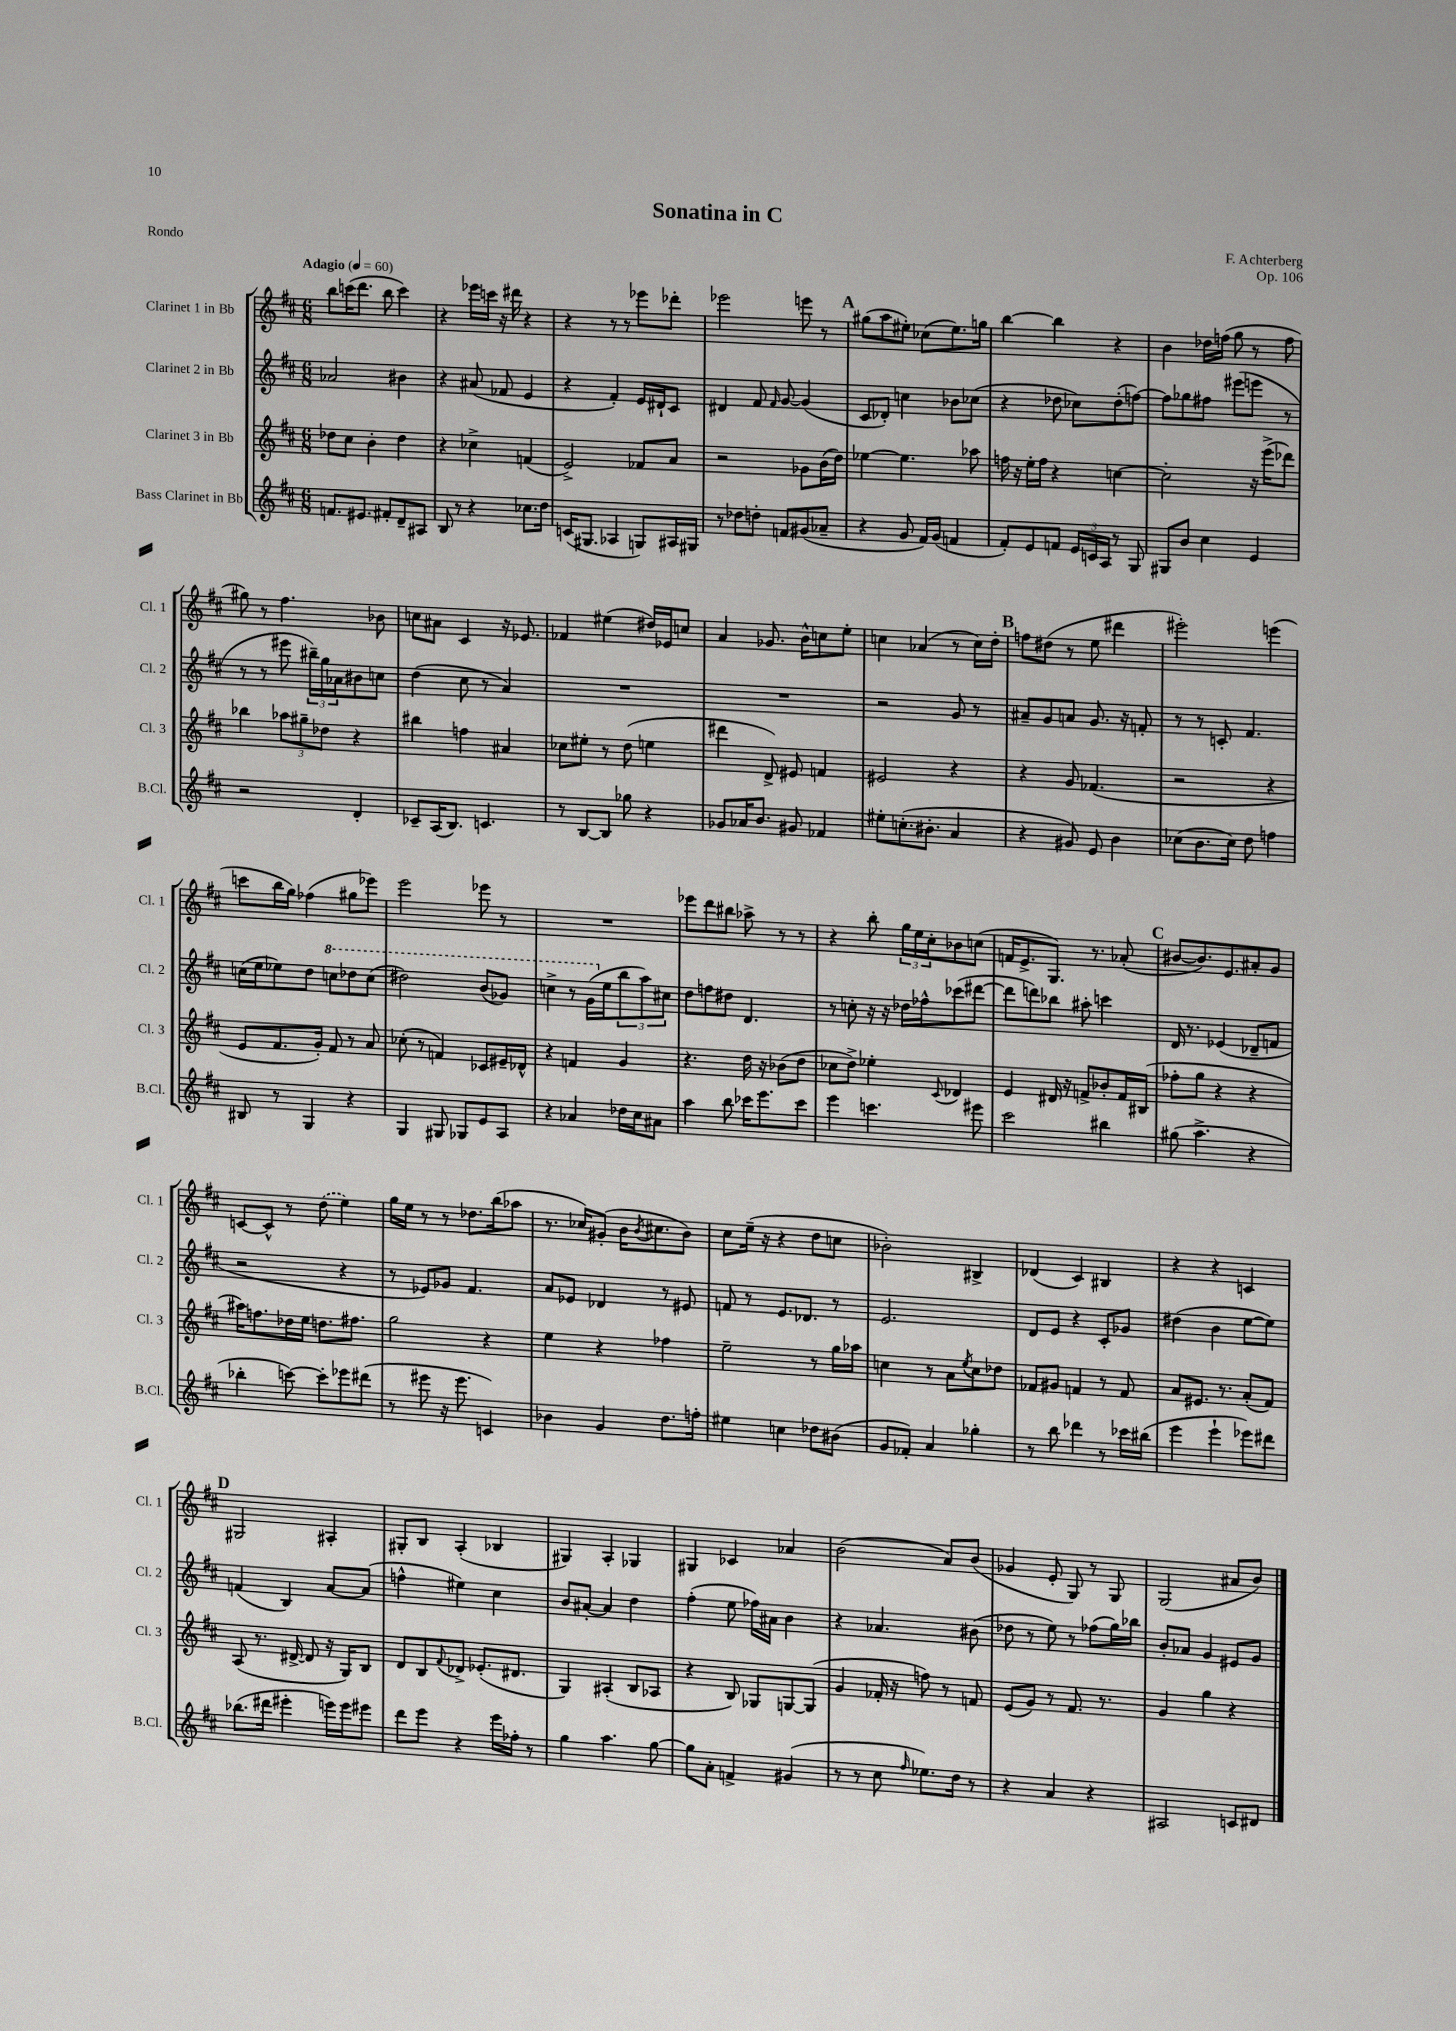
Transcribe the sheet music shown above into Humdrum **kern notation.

**kern	**kern	**kern	**kern
*staff4	*staff3	*staff2	*staff1
*clefG2	*clefG2	*clefG2	*clefG2
*k[f#c#]	*k[f#c#]	*k[f#c#]	*k[f#c#]
*M6/8	*M6/8	*M6/8	*M6/8
*MM60	*MM60	*MM60	*MM60
8.f	8dd-	2a-	8bb
.	8cc#	.	(16ccc
8.e#	.	.	8.ddd
.	4b'	.	.
8f#'	.	.	8bb
8d~	4dd-	4b#	4ccc)
8A#	.	.	.
=	=	=	=
8B	4r	4r	4r
8r	.	.	.
4r	4cc-^	(8a#	16eee-
.	.	.	16ccc
.	.	8f-	16r
.	.	.	16ddd#
8.cc-	(4f	4e	4r
16dd	.	.	.
=	=	=	=
(16c	2e^)	4r	4r
8.G#	.	.	.
4A-	.	4f#')	8r
.	.	.	8r
8G)	8f-	16e	8eee-
.	.	16d#`	.
16A#	8a	8c#	8ddd-'
16G#	.	.	.
=	=	=	=
8r	2r	4d#	2eee-
8dd-	.	.	.
8dd'	.	8f#	.
.	.	16qqf#	.
8f	.	[8g	.
(8g#	8g-	(4g]	8eee
8a-~	(16b	.	8r
.	16dd)	.	.
=	=	=	=
4r	[4ee-	8c#	(8gg#
.	.	8d-')	8aa
8g	4.ee-]	4cc	8ee#')
16f#)	.	.	(8cc-
(16g	.	.	.
4f	.	8b-	8.ee#)
.	8aa-	(8cc-	.
.	.	.	16gg
=	=	=	=
8f#')	16ff	4r	[4bb
.	16r	.	.
8e	16ee'	.	.
.	16ff	.	.
8f	4r	8dd-	4bb]
24e	.	8cc-)	.
24c	.	.	.
24A	.	.	.
8r	[4cc	(8dd-'	4r
8G	.	[8ff)	.
=	=	=	=
8G#	2cc']	8ff]	4b
8b	.	8gg-	.
4cc#	.	8ff#	16dd-
.	.	.	(16ff
.	.	(8eee#	8gg
4e	16r	8eee	8r
.	(16eee^	.	.
.	8ddd-)	8r	8ff
=	=	=	=
2r	4bb-	8r	8gg#)
.	.	8r	8r
.	12aa-	8eee#	4.ff#
.	12gg#~	.	.
.	.	24bb#~)	.
.	12dd-	24gg	.
.	.	24a-	.
4d'	4r	8b#	.
.	.	8cc	8b-
=	=	=	=
8c-~	4bb#	(4dd	8cc
(16A	.	.	8a#
8.B)	.	.	.
.	4ff	8cc#	4c#
4.c	.	8r	.
.	4a#	4a)	16r
.	.	.	8.e-
=	=	=	=
8r	8cc-	2.r	4f-
[8B	8ee#'	.	.
8B]	8r	.	(4ee#
8gg-	(8dd	.	.
4r	4ee	.	16dd#)
.	.	.	16e-
.	.	.	8cc
=	=	=	=
8g-	4ddd#	2.r	4a
16a-	.	.	.
8.b	.	.	.
.	8d^)	.	8.g-
8g#	8e#	.	.
.	.	.	16b^^
4f-	4f	.	8cc
.	.	.	8ee'
=	=	=	=
8ee#'	2e#	2r	4cc
(8.cc'	.	.	.
.	.	.	(4a-
8.b#'	.	.	.
4a	4r	8g	8r
.	.	8r	16cc)
.	.	.	16dd'
=	=	=	=
4r	4r	8a#~	8ff
.	.	8g	(8dd#
8g#)	8g	8a	8r
8e	(4.f-	8.g	8ee
4b	.	.	4ddd#
.	.	16r	.
.	.	8f'	.
=	=	=	=
(8cc-	2r	8r	2eee#')
8.b	.	8r	.
.	.	8c'	.
16cc-)	.	.	.
8dd	.	4.f#	.
4ff	4r	.	(4eee
=	=	=	=
8B#	8e	(16cc	8ccc
.	.	16ee	.
8r	8.f#	8ee-)	16bb
.	.	.	16gg)
4G	.	8dd	(4ff-
.	16g')	.	.
.	8f#	8ccc	.
4r	8r	8ddd-	8gg#
.	8a	(8ccc	8eee-)
=	=	=	=
4G	(8cc-'	2ddd#)	2eee
.	8r	.	.
8G#	4f)	.	.
8G-	.	.	.
8e	8c-	(8bb	8eee-
8A	16e#~	8gg-)	8r
.	16d-^^	.	.
=	=	=	=
4r	4r	4ccc^	2.r
4a-	4f	8r	.
.	.	(16gg	.
.	.	16ee	.
16dd-	4g	12bb	.
16cc#	.	.	.
.	.	12aa)	.
8a#	.	.	.
.	.	12cc#	.
=	=	=	=
4aa	4.r	8dd	8eee-
.	.	8ff	8ddd
8bb	.	8dd#	8bb#
16ccc-	16dd	4.d	8aa-^
8.eee	16r	.	.
.	(8b-	.	8r
8ccc-	8dd	.	8r
=	=	=	=
4eee	8cc-	8r	4r
.	8dd^)	8cc'	.
4.ccc	4ee-'	16r	8bb'
.	.	16r	.
.	.	16dd-	24gg
.	.	.	24ee
.	.	16ff-^^	.
.	.	.	24cc#'
.	8qqc#	.	.
.	4d-	(8ccc-	8b-
8eee#	.	[8ddd#	(8cc
=	=	=	=
2ccc#	4e	8ddd#]	16f
.	.	.	8.e^
.	.	8ddd)	.
.	16d#	8bb-	8.G)
.	16r	.	.
.	8f^	8aa#'	.
.	.	.	8.r
4bb#	8b-'	4ccc	.
.	16f	.	(8a-'
.	(16B#	.	.
=	=	=	=
(8gg#	8ff-'	16d	[8b#
.	.	8.r	.
4.aa^	8gg	.	8.b#])
.	4r	(4e-	.
.	.	.	8.e
4r	4r	8d-~	8a#'
.	.	8f	8g
=	=	=	=
4bb-'	16aa#)	2r	[8c
.	8.ff	.	.
.	.	.	8c^^]
[8ccc)	16dd-	.	8r
.	16ee	.	.
8ccc']	8.dd	.	(8dd
8eee-	.	4r	4ee)
.	8.ff#	.	.
(8ddd#	.	.	.
=	=	=	=
8r	2gg	8r	16gg
.	.	.	16ee
8eee#	.	8e-)	8r
16r	.	8g-	8r
8.eee#	.	.	.
.	.	4.f#	8.dd-
4c)	4r	.	.
.	.	.	(16bb
.	.	.	8aa-
=	=	=	=
4b-	4ee	8a	8.r
.	.	8e-	.
.	.	.	16cc-)
4g	4r	4d-	(8g#'
.	.	.	16b
.	.	.	8qb
.	.	.	8.cc#
8.dd	4ff-	8r	.
.	.	8e#	8b)
16ff'	.	.	.
=	=	=	=
4ee#	2ee~	8f	8cc#
.	.	8r	(16ee~
.	.	.	16r
4cc	.	8.e	4r
.	.	8.d-	.
8dd-	8r	.	8dd
(8b#	16gg	8r	8cc
.	16aa-	.	.
=	=	=	=
8g	4cc	2.e	2b-')
8f-')	.	.	.
4a	8r	.	.
.	8a	.	.
.	8qee	.	.
4gg-'	8cc	.	4B#^
.	8dd-	.	.
=	=	=	=
8r	8f-	8d	(4d-
8bb	8g#	8e	.
4ddd-	4f	4r	4c#)
8r	8r	8c#'	4B#
16ccc-	8f	8g-	.
(16bb#	.	.	.
=	=	=	=
4eee	8a	(4dd#	4r
.	8.e#	.	.
4eee`	.	4b	4r
.	8.r	.	.
8eee-)	(8a'	[8ee	4c
8ddd#	8f#)	8ee])	.
=	=	=	=
(8.bb-	(8A	(4f	2G#
.	8.r	.	.
16ddd#	.	.	.
4eee#'	.	4B)	.
.	[16d#^	.	.
.	8d#]	.	.
16eee)	16r	[8a	4A#'
16eee	16G)	.	.
8eee#	8B	(8a]	.
=	=	=	=
8ddd	8d	4ff^^	8G#'
8eee	8B	.	8B
.	8qqf#	.	.
4r	8d-^	4ee#)	(4A'
.	(8.e-'	.	.
16eee	.	4cc#	4B-
16ff-'	8.d#	.	.
8r	.	.	.
=	=	=	=
4gg	4G)	8b	4G#)
.	.	[8a#'	.
4.aa	(4A#'	4a#]	4A'
.	8B	4dd	4G-
[8gg	8A-	.	.
=	=	=	=
8gg]	4r	(4ff#'	4G#
8a'	.	.	.
4f^	8B)	8ee	4c-
.	8G-	16ff-)	.
.	.	16a#	.
(4g#	[8G	4b	4a-
.	(8G]	.	.
=	=	=	=
8r	4g	4r	(2b
8r	.	.	.
8cc#	16f-'	4.a-	.
.	16r	.	.
16qqff#	.	.	.
8.ee-)	8ff)	.	.
.	8r	.	8a)
16dd	.	.	.
8r	8f	(8b#	(8b
=	=	=	=
4r	(8e	8dd-	4g-
.	8g)	8r	.
4a	8r	8ee)	8e'
.	8.f#	8r	8G)
4r	.	(8ff-	8r
.	8.r	.	.
.	.	16gg)	8G
.	.	16bb-	.
=	=	=	=
2A#	4g	8b'	(2G
.	.	8a-	.
.	4gg	4g	.
8c	4r	8e#	8a#
8d#	.	8g	8b)
==	==	==	==
*-	*-	*-	*-
